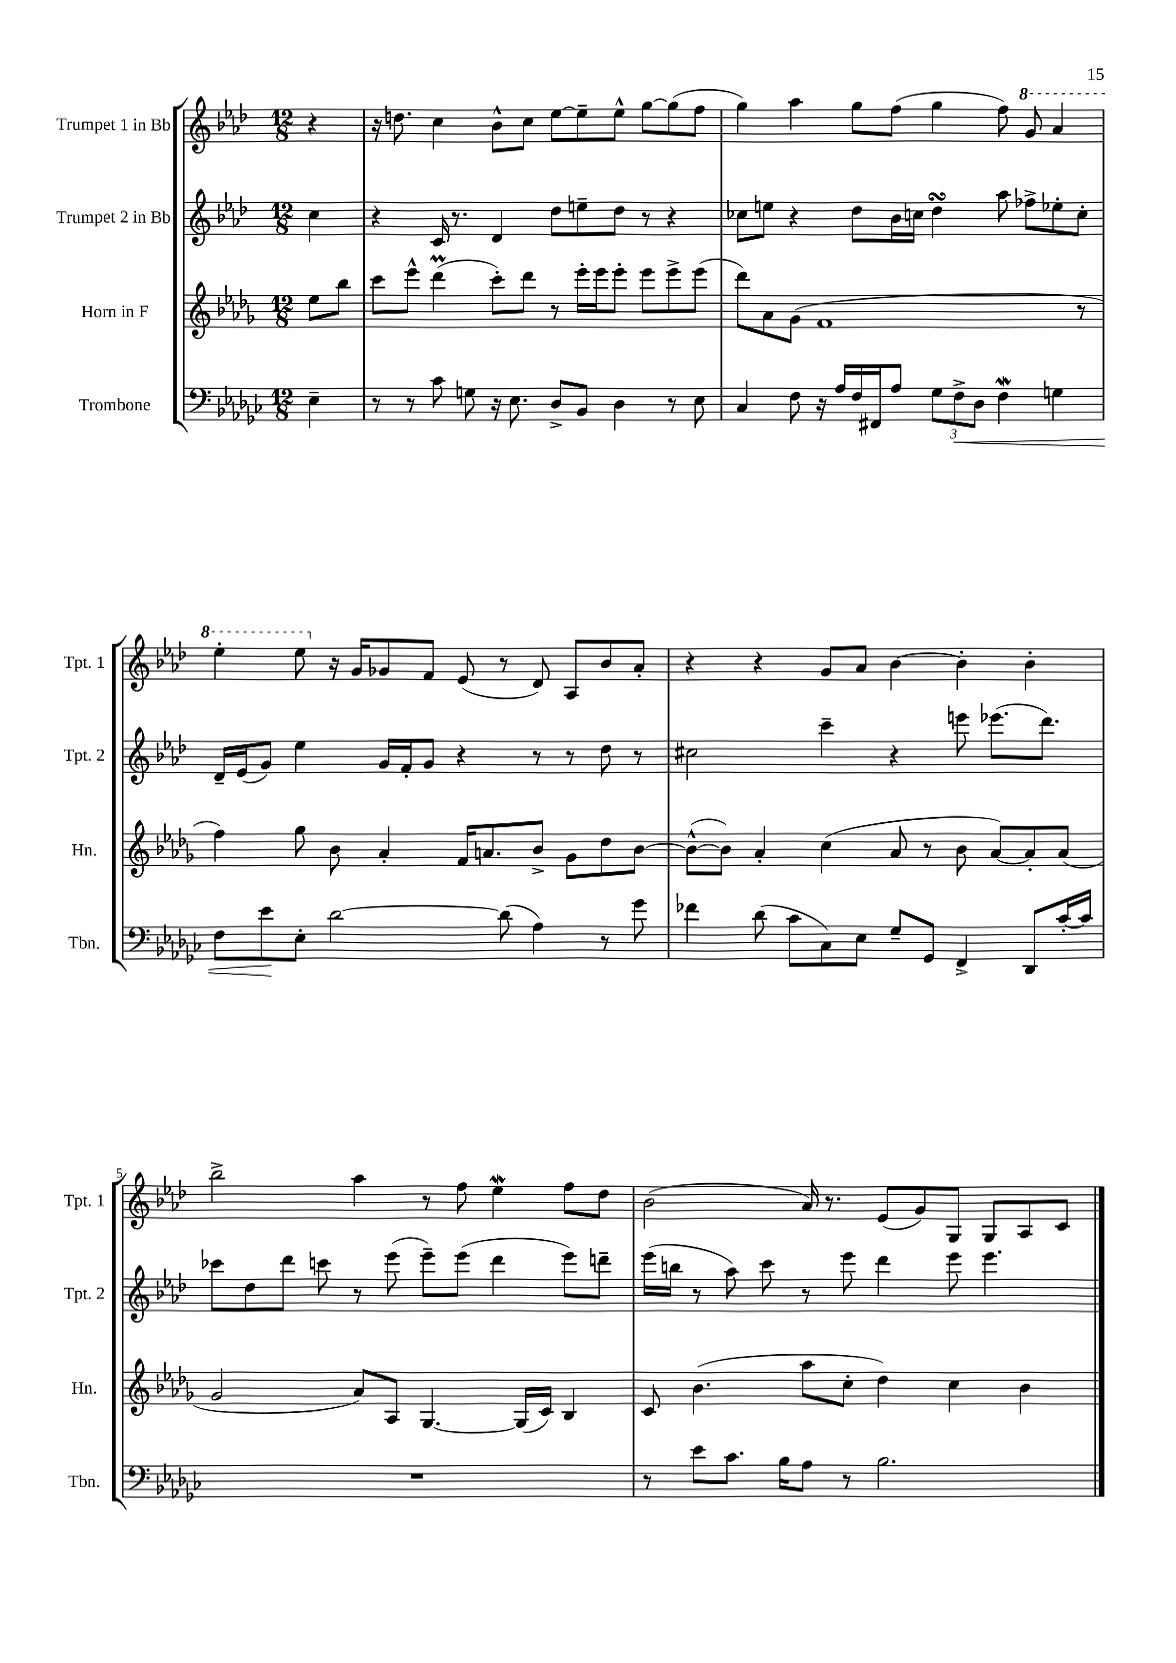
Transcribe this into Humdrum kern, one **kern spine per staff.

**kern	**kern	**kern	**kern
*staff4	*staff3	*staff2	*staff1
*clefF4	*clefG2	*clefG2	*clefG2
*k[b-e-a-d-g-c-]	*k[b-e-a-d-g-]	*k[b-e-a-d-]	*k[b-e-a-d-]
*M12/8	*M12/8	*M12/8	*M12/8
4E-~	8ee-	4cc	4r
.	8bb-	.	.
=	=	=	=
8r	8ccc	4r	16r
.	.	.	8.dd
8r	8eee-^^	.	.
8c-	(4ddd-	16c	4cc
.	.	8.r	.
8G	.	.	.
16r	8ccc')	4d-	8b-^^
8.E-	.	.	.
.	8ddd-	.	8cc
8D-^	8r	8dd-	[8ee-
8BB-	16eee-'	8ee~	8ee-~]
.	16eee-	.	.
4D-	8eee-'	8dd-	8ee-^^
.	8eee-	8r	[8gg
8r	8eee-^	4r	(8gg]
8E-	(8eee-	.	8ff
=	=	=	=
4C-	8ddd-)	8cc-	4gg)
.	8a-	8ee	.
8F	(8g-	4r	4aa-
16r	1f	.	.
16A-	.	.	.
16F	.	8dd-	8gg
16FF#	.	.	.
8A-	.	16b-	(8ff
.	.	16cc	.
12G-	.	4dd-	4gg
12F^	.	.	.
12D-	.	.	.
4F	.	8aa-	8ff)
.	.	8ff-^	8gg
4G	.	8ee-'	4aa-
.	8r	8cc'	.
=	=	=	=
8F	4ff)	16d-~	4eee-'
.	.	(16e-	.
8e-	.	8g)	.
8E-'	8gg-	4ee-	8eee-
[2d-	8b-	.	16r
.	.	.	16g
.	4a-'	16g	8g-
.	.	16f'	.
.	.	8g	8f
.	16f	4r	(8e-
.	8.a	.	.
(8d-]	.	.	8r
4A-)	8b-^	8r	8d-)
.	8g-	8r	8A-
8r	8dd-	8dd-	8b-
8g-	[8b-	8r	8a-'
=	=	=	=
4f-	(8b-^^_	2cc#	4r
.	8b-])	.	.
(8d-	4a-'	.	4r
8c-	.	.	.
8C-)	(4cc	4ccc~	8g
8E-	.	.	8a-
8G-~	8a-	4r	[4b-
8GG-	8r	.	.
4FF^	8b-	8eee	4b-']
.	[8a-)	(8.eee-	.
8DD-	8a-']	.	4b-'
.	.	8.ddd-)	.
[16c-'	(8a-	.	.
16c-]	.	.	.
=	=	=	=
1.r	2g-	8ccc-	2bb-^
.	.	8dd-	.
.	.	8ddd-	.
.	.	8ccc	.
.	8a-)	8r	4aa-
.	8A-	(8eee-	.
.	[4.G-	8eee-~)	8r
.	.	(8eee-	8ff
.	.	4ddd-	4ee-
.	(16G-]	.	.
.	16c)	.	.
.	4B-	8eee-)	8ff
.	.	8ddd~	8dd-
=	=	=	=
8r	8c	(16eee-	(2b-
.	.	16bb	.
8e-	(4.b-	8r	.
8.c-	.	8aa-)	.
.	.	8ccc	.
16B-	.	.	.
8A-	8aa-	8r	16a-)
.	.	.	8.r
8r	8cc'	8eee-	.
2.B-	4dd-)	4ddd-	(8e-
.	.	.	8g)
.	4cc	8eee-	8G
.	.	4.eee-	8G
.	4b-	.	8A-
.	.	.	8c
==	==	==	==
*-	*-	*-	*-
